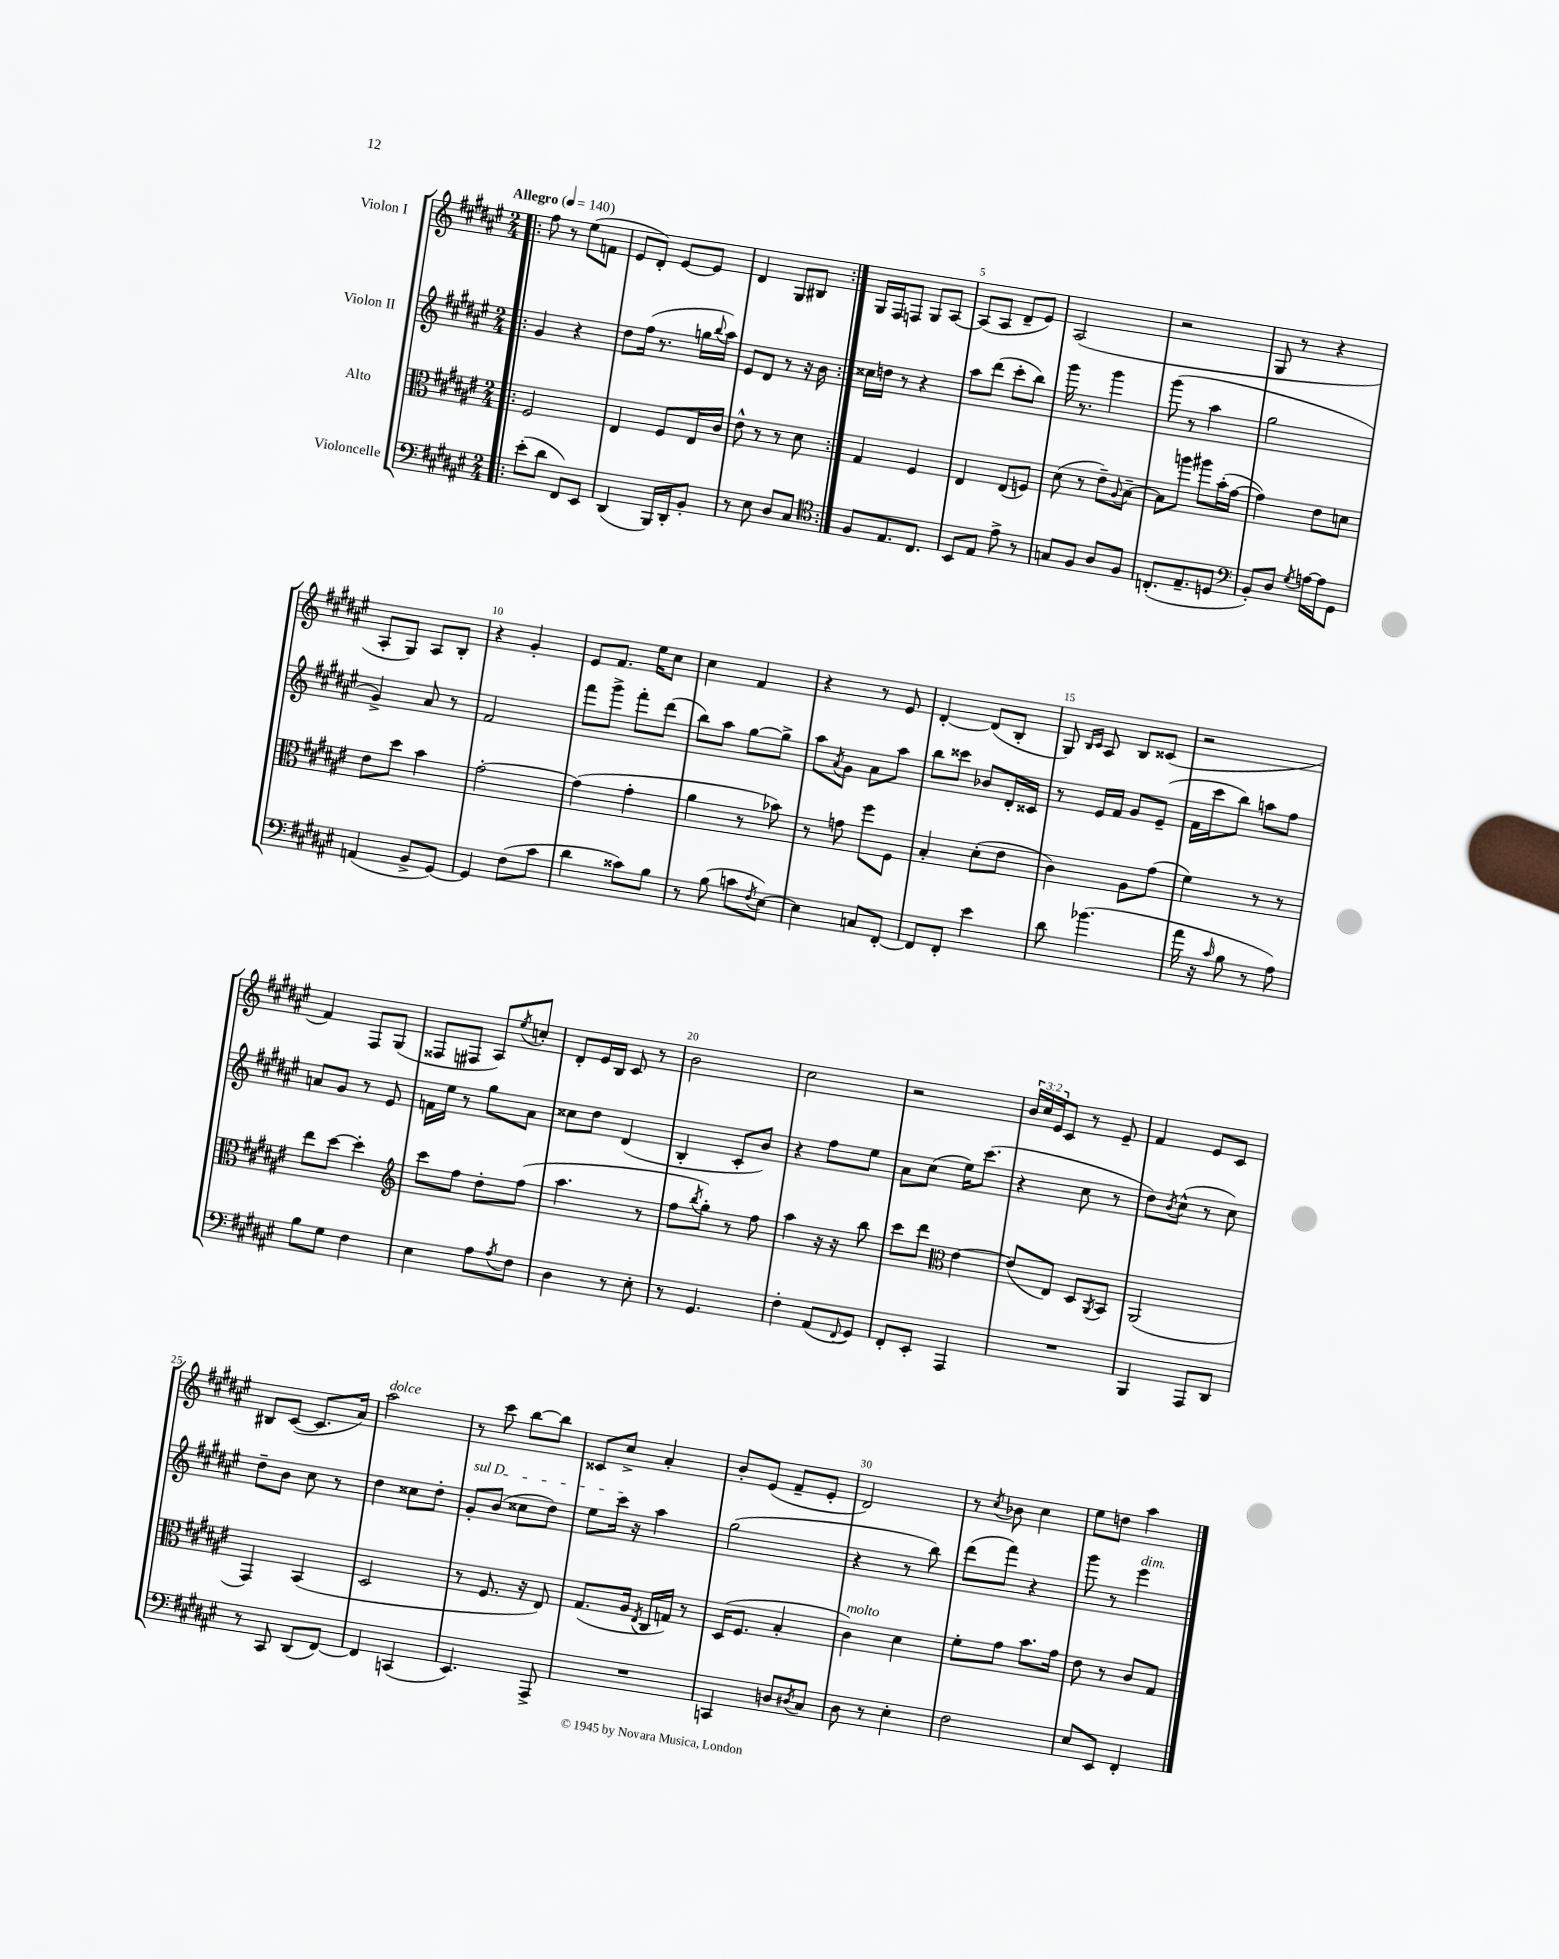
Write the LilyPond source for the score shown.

<<
\new StaffGroup <<
\new Staff = "s0" \with { instrumentName = "Violon I" } {
    \clef treble \key fis \major \numericTimeSignature \time 2/4 \override Staff.TupletNumber.text = #tuplet-number::calc-fraction-text \tempo "Allegro" 4 = 140
    \repeat volta 2 { \bar ".|:" fis''8 r8 eis''8( f'8 |
    eis'8 dis'8-.) eis'8~ eis'8 |
    dis'4 gis8 bis8 | }
    gis16 fis16 f8 gis8 ais8~ |
    ais8( ais8 dis'8-- eis'8) |
    ais2( |
    r2 |
    gis8 r8 r4 |
    ais8-. gis8) ais8 b8-. |
    r4 gis'4-. |
    eis'8 fis'8. eis''16 cis''8 |
    cis''4 fis'4 |
    r4 r8 eis'8 |
    dis'4~-. dis'8( b8-. |
    gis8) \grace { b16 cis'16 } ais8 b8 cisis'8( |
    r2 |
    fis'4) fis8 gis8( |
    fisis8 fis8 ais8) \acciaccatura { eis''8 } c''8-. |
    dis'8-. eis'16 b16 cis'8 r8 |
    b'2 |
    cis''2 |
    r2 |
    \tuplet 3/2 { b'16 cis''16 eis'16 } cis'8 r8 eis'8-- |
    fis'4 eis'8 cis'8 |
    bis8 cis'8~( cis'8. ais'16) |
    ais''2^\markup { \italic "dolce" } |
    r8 cis'''8 b''8~ b''8 |
    cisis'8 cis''8-> ais'4-. |
    b'8-. eis'8( fis'8-- eis'8-. |
    dis'2) |
    r8 \acciaccatura { cis''8 } bes'8 cis''4 |
    eis''8 d''8 ais''4 \bar "|." |
}
\new Staff = "s1" \with { instrumentName = "Violon II" } {
    \clef treble \key fis \major \numericTimeSignature \time 2/4
    \repeat volta 2 { \bar ".|:" gis'4 r4 |
    dis''8 fis''16( r8. g''16 \appoggiatura { b''8 } ais''16) |
    eis'8 dis'8 r8 r16 b'16 | }
    cisis''16 d''16 r8 r4 |
    ais''8 dis'''8( cis'''8-. b''8) |
    gis'''16 r8. gis'''4 |
    gis'''8( r8 ais''4 |
    gis''2 |
    gis'4->) ais'8 r8 |
    fis'2 |
    fis'''8 gis'''8-> fis'''8-. dis'''8( |
    b''8) ais''8 gis''8~ gis''8-> |
    ais''8 \acciaccatura { ais'8 } gis'8 ais'8 ais''8 |
    b''8 cisis'''8 bes'8 dis'16-. cisis'16 |
    r8 eis'16 fis'16 gis'8 eis'8--( |
    fis'16 cis'''16 b''8) a''8 fis''8 |
    a'8 gis'8 r8 eis'8 |
    f'16 eis''16 r8 gis''8 ais'8 |
    cisis''8 dis''8 dis'4( |
    b4-. cis'8-. b'8) |
    r4 fis''8 eis''8 |
    ais'8 cis''8( eis''16) cis'''8.( |
    r4 cis''8 r8 |
    dis''8) \acciaccatura { b'8 } cis''8-^( r8 cis''8) |
    dis''8-- b'8 cis''8 r8 |
    dis''4 cisis''8 dis''8-. |
    \once \override TextSpanner.bound-details.left.text = \markup { \italic "sul D" } gis'8-.\startTextSpan b'8( cisis''8 dis''8) |
    eis''8 cis'''16\stopTextSpan r16 ais''4 |
    gis''2( |
    r4 r8 b''8) |
    dis'''8( fis'''8) r4 |
    gis'''8 r8 eis'''4^\markup { \italic "dim." } \bar "|." |
}
\new Staff = "s2" \with { instrumentName = "Alto" } {
    \clef alto \key fis \major \numericTimeSignature \time 2/4
    \repeat volta 2 { \bar ".|:" fis2 |
    eis4 fis8 eis16 cis'16 |
    eis'8-^ r8 r8 dis'8 | }
    gis4 fis4 |
    eis4 eis8( f8) |
    dis'8( r8 eis'8--) \appoggiatura { ais8 } b8~-- |
    b8 a''8 ais''8 b'16-.( gis'16~ |
    gis'4) eis'8 d'8 |
    eis'8 dis''8 b'4 |
    gis'2~-. |
    gis'4( gis'4-. |
    ais'4 r8 bes'8) |
    r8 g'8 fis''8 fis8 |
    b4-. dis'8-.( eis'8 |
    cis'4) ais8 gis'8( |
    fis'4) r8 r8 |
    eis''8 dis''8~ dis''4-. |
    \clef treble cis'''8 fis''8 dis''8-. fis''8( |
    ais''4. r8 |
    fis''8 \acciaccatura { b''8 } gis''8-.) r8 fis''8 |
    ais''4 r16 r16 b''8 |
    cis'''8 dis'''8 \clef alto eis'4~ |
    eis'8( eis8) dis8 \acciaccatura { ais,8 } b,8 |
    ais,2( |
    gis,4) b,4( |
    dis2 |
    r8 fis8. r16 eis8) |
    gis8.( ais16 \acciaccatura { eis8 } cis16 g16) r8 |
    dis16( fis8. b4-. |
    cis'4^\markup { \italic "molto" }) dis'4 |
    fis'8-. gis'8 b'8. gis'16 |
    eis'8 r8 cis'8 gis8 \bar "|." |
}
\new Staff = "s3" \with { instrumentName = "Violoncelle" } {
    \clef bass \key fis \major \numericTimeSignature \time 2/4
    \repeat volta 2 { \bar ".|:" eis'8-.( dis'8 fis,8) eis,8 |
    dis,4( b,,16) dis,16-. b,8-. |
    r8 eis8 dis8 cis8 | }
    \clef tenor fis8 eis8. cis8. |
    b,8 eis8 eis'8-> r8 |
    g8 fis8 ais8 fis8 |
    c8.-.( eis8.-- d8 |
    \clef bass b,8-.) dis8 \acciaccatura { gis8 } a16~ a16 gis,8 |
    a,4( b,8-> gis,8~) |
    gis,4 fis8( cis'8 |
    dis'4 cisis'8) b8 |
    r8 b8( c'8 \acciaccatura { fis8 } eis8~) |
    eis4 c8 fis,8~-. |
    fis,8 fis,8-. eis'4 |
    dis'8 bes'4.( |
    ais'16 r16 \grace { cis'16 } b8 r8 ais8) |
    b8 gis8 fis4 |
    eis4 ais8 \acciaccatura { ais8 } fis8 |
    dis4 r8 eis8-. |
    r8 gis,4. |
    fis4-. ais,8( \appoggiatura { fis,8 } gis,8) |
    fis,8-. eis,8-. ais,,4 |
    R2 |
    b,,4 ais,,8 dis,8 |
    r8 cis,8 dis,8( fis,8~) |
    fis,4 c,4( |
    eis,4.) ais,,8-> |
    R2 |
    c,4 d8 \acciaccatura { dis8 } cis8 |
    dis8 r8 eis4-. |
    fis2 |
    eis8 eis,8 fis,4-. \bar "|." |
}
>>
>>
\layout { \context { \Score \override BarNumber.break-visibility = ##(#f #t #t) barNumberVisibility = #(every-nth-bar-number-visible 5) } }
